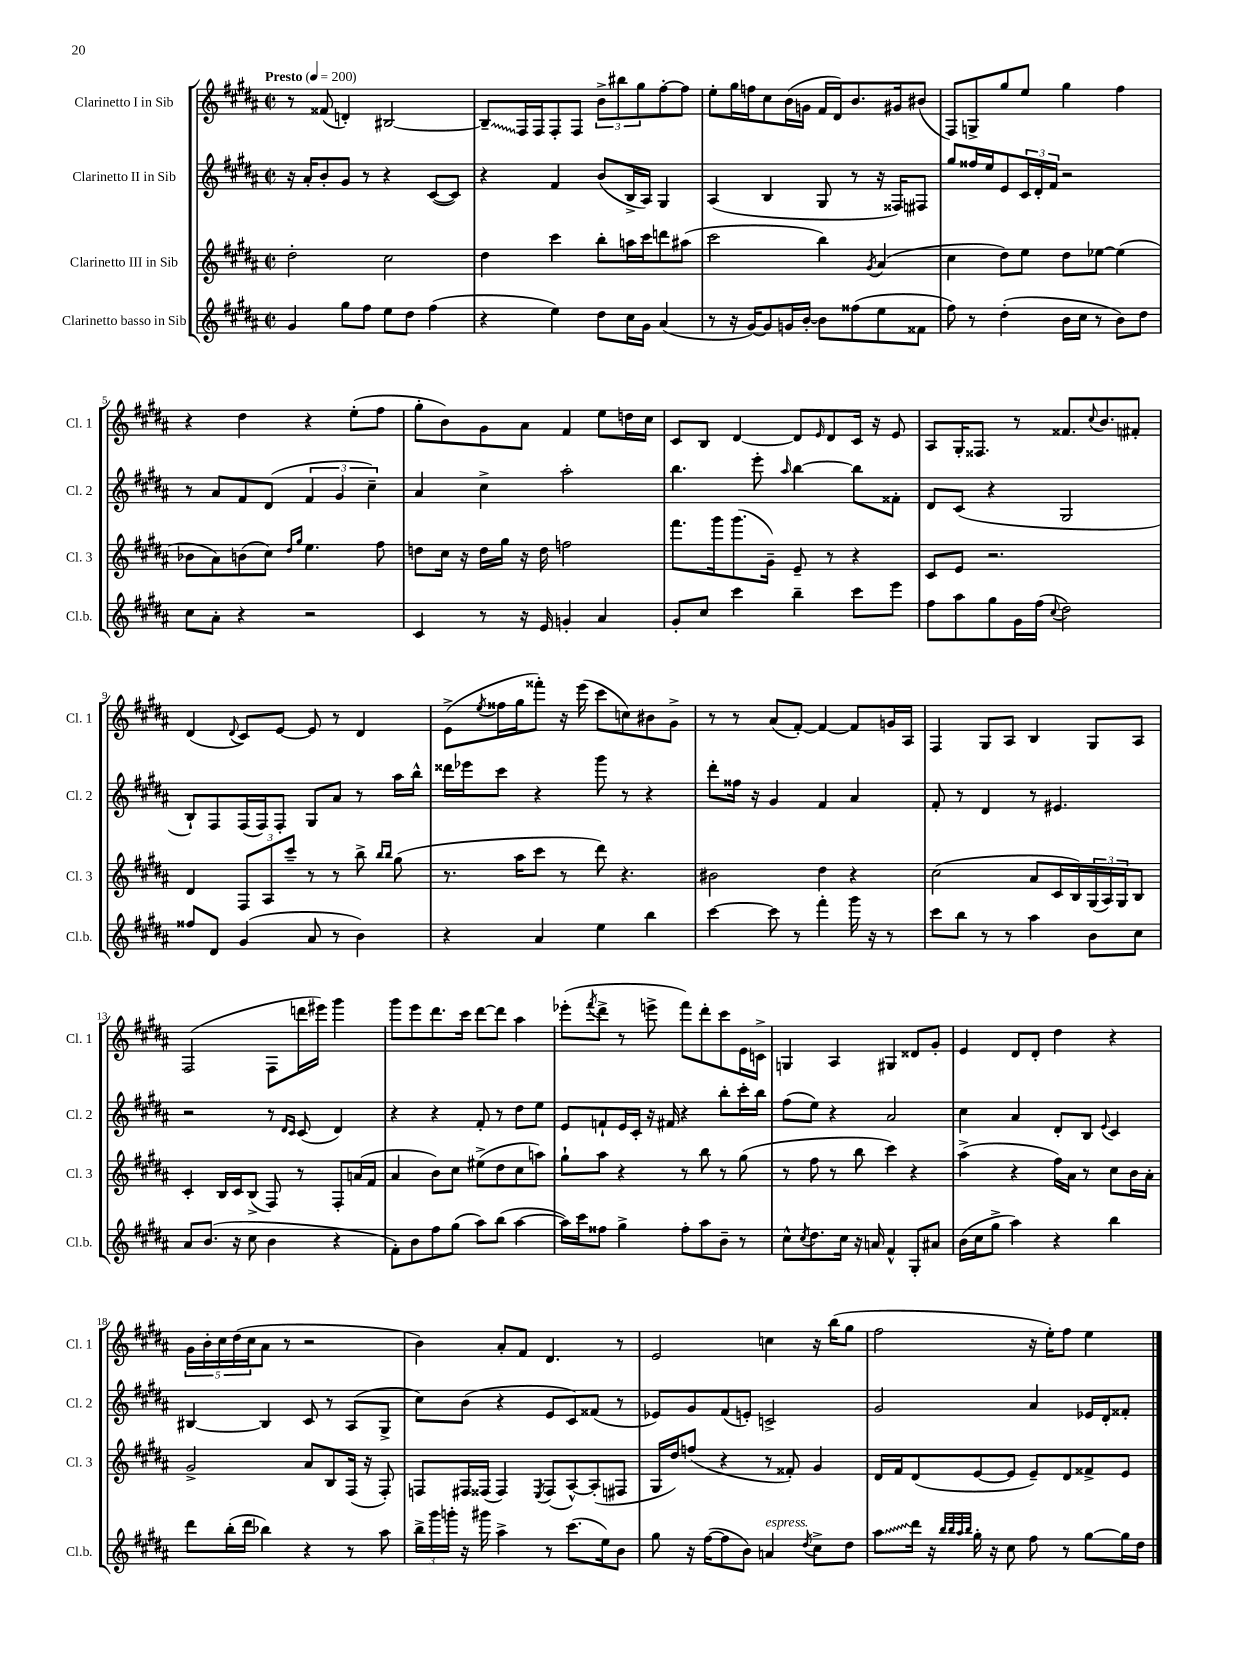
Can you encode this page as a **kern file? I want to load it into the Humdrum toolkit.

**kern	**kern	**kern	**kern
*staff4	*staff3	*staff2	*staff1
*clefG2	*clefG2	*clefG2	*clefG2
*k[f#c#g#d#a#]	*k[f#c#g#d#a#]	*k[f#c#g#d#a#]	*k[f#c#g#d#a#]
*M2/2	*M2/2	*M2/2	*M2/2
*met(c|)	*met(c|)	*met(c|)	*met(c|)
*MM200	*MM200	*MM200	*MM200
4g#	2dd#'	16r	8r
.	.	16a#'	.
.	.	8b'	(8f##
8gg#	.	8g#	4d')
8ff#	.	8r	.
8ee	2cc#	4r	[2B#
8dd#	.	.	.
(4ff#	.	([8c#	.
.	.	8c#])	.
=	=	=	=
4r	4dd#	4r	8B#~]
.	.	.	16F#
.	.	.	16F#
4ee)	4ccc#	4f#	8F#'
.	.	.	8F#
8dd#	8bb'	(8b	12b^
.	.	.	12bb#
16cc#	16aa	16B^	.
.	.	.	12gg#
16g#	16ccc#	16A#)	.
(4a#	8ddd	4G#	[8ff#'
.	(8aa#	.	8ff#]
=	=	=	=
8r	2ccc#	(4A#	8ee'
16r	.	.	16gg#
[16g#)	.	.	16ff
8g#]	.	4B	8cc#
16g	.	.	(16b
[16b'	.	.	16g
8b]	4bb)	8G#	16f#
.	.	.	16d#)
(8ff##	.	8r	8.b
.	8qg#	.	.
8ee	(4a#	16r	.
.	.	16F##)	16g#
8f##	.	8F#	(8b#
=	=	=	=
8ff#)	4cc#	8gg#	8F#)
8r	.	16ff##	8G^
.	.	16ee	.
(4dd#'	8dd#)	8e	8gg#
.	8ee	24c#	8ee
.	.	24d#'	.
.	.	24f#	.
16b	8dd#	2r	4gg#
16cc#	.	.	.
8r	[8ee-	.	.
8b)	(4ee-]	.	4ff#
8dd#	.	.	.
=	=	=	=
8cc#	8b-	8r	4r
8a#'	8a#)	8a#	.
4r	(8b	8f#	4dd#
.	8cc#)	(8d#	.
.	16qqdd#	.	.
.	16qqgg#	.	.
2r	4.ee	6f#	4r
.	.	6g#	.
.	.	.	(8ee'
.	.	6cc#~)	.
.	8ff#	.	8ff#
=	=	=	=
4c#	8dd	4a#	8gg#'
.	16cc#	.	8b)
.	16r	.	.
8r	16dd	4cc#^	8g#
.	16gg#	.	.
16r	16r	.	8a#
16e	16dd	.	.
4g'	2ff	2aa#'	4f#
4a#	.	.	8ee
.	.	.	16dd
.	.	.	16cc#
=	=	=	=
8g#'	8.fff#	4.bb	8c#
8cc#	.	.	8B
.	16ggg#	.	.
4ccc#	(8.ggg#	.	[4d#
.	.	8eee'	.
.	16g#~)	.	.
.	.	16qqaa#	.
4bb~	8e~	[4bb	8d#]
.	.	.	16qqe
.	8r	.	8d#
8ccc#	4r	8bb]	16c#
.	.	.	16r
8eee	.	8f##'	8e
=	=	=	=
8ff#	8c#	8d#	8A#
8aa#	8e	(8c#	16G#'
.	.	.	8.F##
8gg#	2.r	4r	.
16g#	.	.	8r
(16ff#	.	.	.
8qqcc#	.	.	.
2dd#)	.	2G#	8.f##
.	.	.	8qqcc#
.	.	.	8.b
.	.	.	8f#'
=	=	=	=
8ff##	4d#	8B`)	(4d#
8d#	.	8F#	.
.	.	.	8qqd#
(4g#	12F#	(16F#	8c#)
.	.	16F#)	.
.	12A#	.	.
.	.	8F#'	[8e
.	12ccc#~	.	.
8a#	8r	8G#	8e]
8r	8r	8a#	8r
4b)	8bb^	8r	4d#
.	16qqbb	.	.
.	16qqbb	.	.
.	(8gg#	16aa#	.
.	.	16bb^^	.
=	=	=	=
4r	8.r	16ddd##	(8e^
.	.	16eee-	.
.	.	.	8qee
.	.	8ccc#	16ff##
.	16aa#	.	16gg#
4a#	8ccc#	4r	8fff##')
.	8r	.	16r
.	.	.	(16eee
4ee	8ddd#)	8ggg#	8ccc#
.	4.r	8r	8cc)
4bb	.	4r	8b#
.	.	.	8g#^
=	=	=	=
[4ccc#	2b#	8ddd#'	8r
.	.	16ff##	8r
.	.	16r	.
8ccc#]	.	4g#	(8a#
8r	.	.	[8f#')
4fff#'	4dd#	4f#	4f#_
16ggg#	4r	4a#	8f#]
16r	.	.	.
8r	.	.	16g
.	.	.	16A#
=	=	=	=
8ccc#	(2cc#	8f#'	4F#
8bb	.	8r	.
8r	.	4d#	8G#
8r	.	.	8A#
4aa#	8a#	8r	4B
.	16c#	4.e#	.
.	16B)	.	.
8b	(24G#	.	8G#
.	24A#)	.	.
.	24G#	.	.
8cc#	8B	.	8A#
=	=	=	=
8a#	4c#'	2r	(2F#
(8.b	.	.	.
.	16B	.	.
16r	16c#	.	.
8cc#	(8B^	.	.
4b	8F#)	8r	8F#
.	.	16qqd#	.
.	.	16qqc#	.
.	8r	(8c#	16ddd
.	.	.	16eee#)
4r	8F#'	4d#)	4ggg#
.	(16a	.	.
.	16f#	.	.
=	=	=	=
8f#')	4a#	4r	8ggg#
8b	.	.	8eee
8ff#	8b)	4r	8.ddd#
(8gg#	8cc#	.	.
.	.	.	16ccc#
8aa#)	(8ee#^	8f#'	[8ddd#
(8bb	8dd#	8r	8ddd#]
[4aa#	8cc#	8dd#	4aa#
.	8aa)	8ee	.
=	=	=	=
16aa#])	8gg#`	8e	(8eee-'
16ccc#	.	.	.
.	.	.	8qfff#
8ff##	8aa#	8f`	8ddd#^
4gg#^	4r	16e	8r
.	.	16c#'	.
.	.	16r	8eee^
.	.	16f#	.
8ff##'	8r	4r	8fff#)
8aa#	8bb	.	8ddd#'
8b~	8r	8bb'	8ccc#
8r	(8gg#	16ccc#'	16e
.	.	16bb	16c^
=	=	=	=
8cc#^^	8r	(8ff#	4G
8qcc#	.	.	.
8.dd#	8ff#	8ee)	.
.	8r	4r	4A#
16cc#	.	.	.
16r	8bb	.	.
16a	.	.	.
4f#^^	4ccc#)	2a#	4G#
8G#'	4r	.	8d##
8a#	.	.	8g#'
=	=	=	=
(16b	(4aa#^	4cc#	4e
16cc#	.	.	.
8gg#^	.	.	.
4aa#)	4r	4a#	8d#
.	.	.	8d#'
4r	16ff#)	8d#'	4dd#
.	16a#	.	.
.	8r	8B	.
.	.	8qqe	.
4bb	8cc#	4c#	4r
.	16b	.	.
.	16a#'	.	.
=	=	=	=
8ddd#	2g#^	[4B#	20g#
.	.	.	20b'
.	.	.	20cc#
(16bb'	.	.	.
.	.	.	(20dd#
16ddd#	.	.	.
.	.	.	20cc#
4bb-)	.	4B#]	8a#
.	.	.	8r
4r	8a#	8c#	2r
.	8B	8r	.
8r	(16F#	(8A#	.
.	16r	.	.
8aa#	8F#')	8G#^	.
=	=	=	=
24bb^	8F	8cc#)	4b)
24ggg#	.	.	.
24ggg'	.	.	.
16r	16F#	(8b	.
16ggg#	(16F##	.	.
4aa#^	4F##)	4r	8a#'
.	.	.	8f#
.	8qE	.	.
8r	(8F##	8e	4.d#
(8.ccc#	[8A#^^)	8c#)	.
.	(8A#']	(8f##	.
16ee)	.	.	.
8b	8F#	8r	8r
=	=	=	=
8gg#	16G#	8e-)	2e
.	16dd#)	.	.
16r	(8ff	8g#	.
([16ff#	.	.	.
8ff#]	4r	(8f#	.
8b)	.	8e')	.
4a	8r	2c^	4cc
.	8f##')	.	.
8qdd#	.	.	.
8cc#^	4g#	.	16r
.	.	.	(16bb
8dd#	.	.	8gg#
=	=	=	=
8aa#	16d#	2g#	2ff#
.	16f#	.	.
16ddd#	(8d#	.	.
16r	.	.	.
32qqbb	.	.	.
32qqbb	.	.	.
32qqaa#	.	.	.
32qqbb	.	.	.
16gg#'	[8e	.	.
16r	.	.	.
8cc#	8e]	.	.
8ff#	8e~)	4a#	16r
.	.	.	16ee')
8r	8d#	.	8ff#
[8gg#	8f##^	16e-	4ee
.	.	16d#'	.
16gg#]	8e	8f##'	.
16dd#	.	.	.
==	==	==	==
*-	*-	*-	*-
